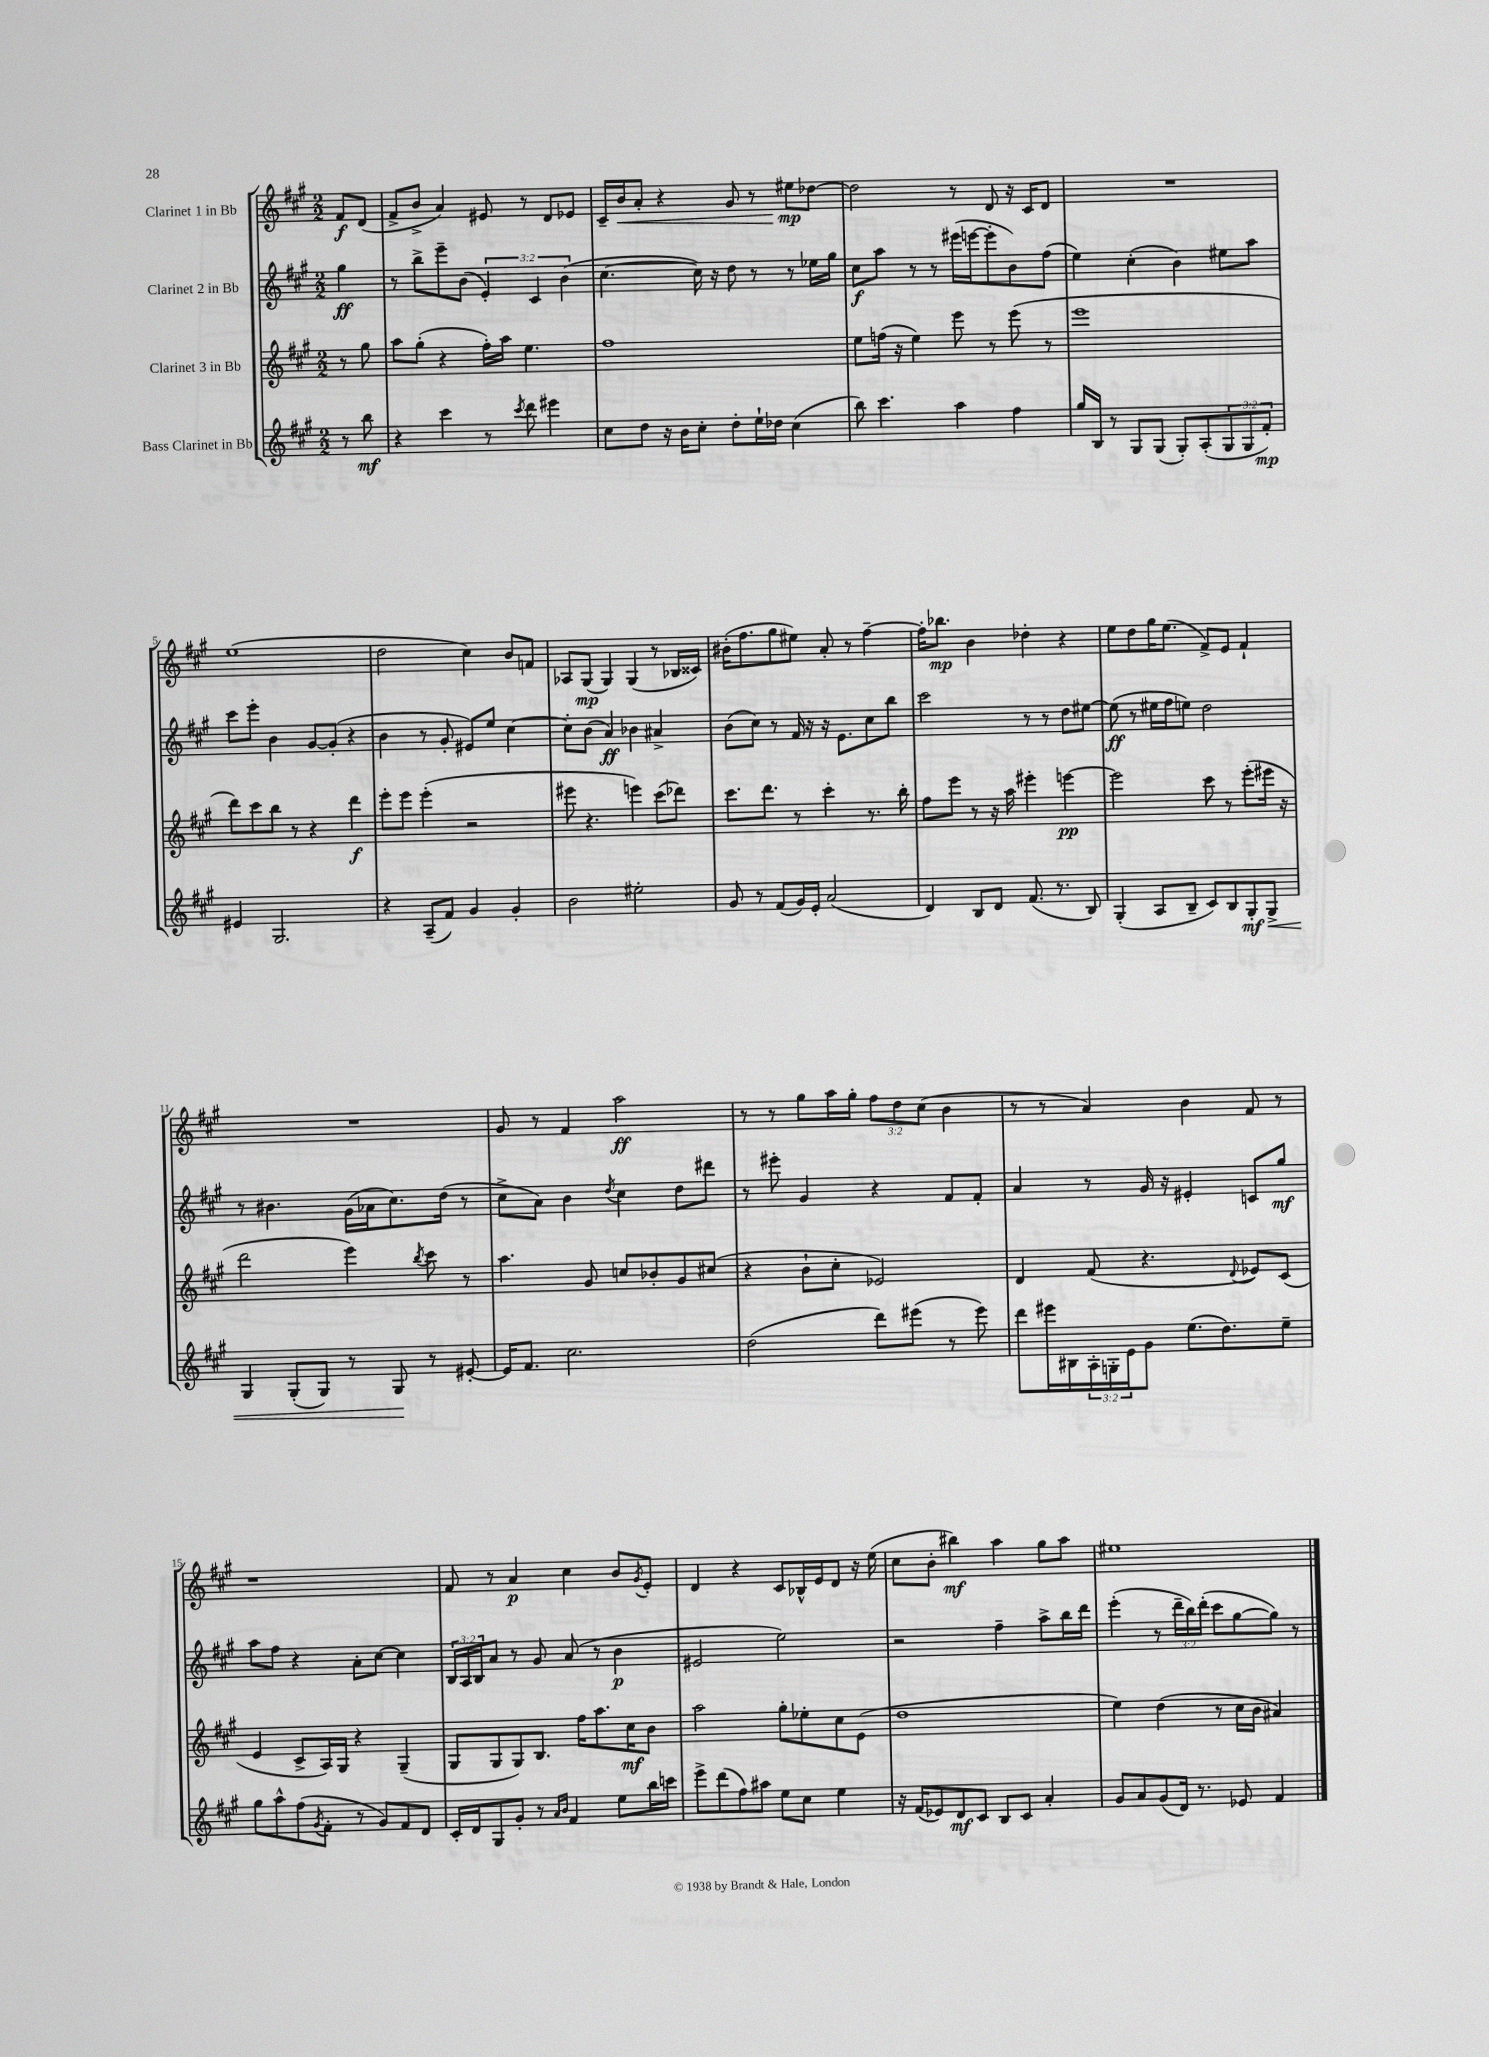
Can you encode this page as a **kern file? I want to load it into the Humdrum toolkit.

**kern	**kern	**kern	**kern
*staff4	*staff3	*staff2	*staff1
*clefG2	*clefG2	*clefG2	*clefG2
*k[f#c#g#]	*k[f#c#g#]	*k[f#c#g#]	*k[f#c#g#]
*M2/2	*M2/2	*M2/2	*M2/2
8r	8r	4gg#	8f#
8bb	8gg#	.	(8d
=	=	=	=
4r	8aa	8r	8f#^
.	(8gg#'	8bb^	8b^
4ccc#	4r	8eee~	4a)
.	.	(8b	.
8r	16ff#')	6e')	8e#
.	16aa	.	.
8qccc#	.	.	.
8ddd	4.ee	.	8r
.	.	6c#	.
4eee#	.	.	8d
.	.	(6b	.
.	.	.	8e-
=	=	=	=
8cc#	1ff#	[4.cc#	16c#~
.	.	.	16b
8dd	.	.	8a'
16r	.	.	4r
16b	.	.	.
8cc#'	.	16cc#])	.
.	.	16r	.
8dd'	.	8dd	8g#
16ee`	.	8r	8r
16dd-	.	.	.
(4cc#	.	8r	8ee#
.	.	16ee-	[8dd-
.	.	16gg#	.
=	=	=	=
8bb)	8ee	8cc#	2dd-]
4.ccc#	(16ff	8aa	.
.	16r	.	.
.	4ee)	8r	.
.	.	8r	.
4aa	8eee	(16eee#	8r
.	.	[16eee	.
.	8r	8eee']	8d
4ff#	(8eee	8b)	16r
.	.	.	16c#
.	8r	(8ff#	8d
=	=	=	=
16gg#	1eee	4ee)	1r
16B	.	.	.
8r	.	.	.
8G#	.	(4cc#'	.
(8G#	.	.	.
8G#')	.	4b)	.
(8A'	.	.	.
12G#	.	8ee#	.
12G#	.	.	.
.	.	8aa	.
12f#')	.	.	.
=	=	=	=
4e#	8ddd)	8ccc#	(1ee
.	8ccc#	8eee'	.
2.G#	8bb	4b	.
.	8r	.	.
.	4r	[8g#	.
.	.	(8g#']	.
.	4ddd	4r	.
=	=	=	=
4r	8eee'	4b	2dd
.	8eee	.	.
(8A~	(4eee'	8r	.
8f#)	.	8g#'	.
4g#	2r	8e#)	4cc#)
.	.	8ee	.
4g#'	.	[4cc#	8b
.	.	.	8f
=	=	=	=
2b	8eee#	8cc#']	8A-
.	4.r	(8b	(8G#
.	.	4a)	4G#)
2ee#'	4eee)	4b-	(4G#
.	(8ccc#	4a#^	8r
.	8ddd-)	.	16B-
.	.	.	16c##)
=	=	=	=
8g#	8.ccc#	(8b	(16b#'
.	.	.	8.ff#
8r	.	8cc#)	.
.	8.ddd	.	.
(8f#	.	8r	8gg#
16g#)	8r	16f#	8ee#)
16e'	.	16r	.
(2a	4ccc#'	16r	8a'
.	.	8.e	.
.	.	.	8r
.	8.r	8cc#	[4ff#~
.	.	8bb	.
.	16bb'	.	.
=	=	=	=
4d)	8ff#	2ccc#	16ff#']
.	.	.	8.bb-
.	8eee	.	.
8B	8r	.	4b
8d	16r	.	.
.	16aa	.	.
(8.f#	4eee#'	8r	4dd-'
.	.	8r	.
8.r	.	.	.
.	[4eee	8dd	4r
8B)	.	[8ee#	.
=	=	=	=
(4G#'	2eee]	(8ee#]	8ee
.	.	8r	8dd
8A	.	16ee#	16gg#
.	.	16ff#	(8.ee
8B~	.	8ee)	.
8c#)	8ccc#	2dd	8f#^)
8B	8r	.	8e
8G#'	(8eee'	.	4f#`
8G#^	16eee#	.	.
.	16r	.	.
=	=	=	=
4G#	2ddd	8r	1r
.	.	4.b#	.
(8G#'	.	.	.
8G#)	.	.	.
8r	4eee)	(16g#	.
.	.	16a-	.
8G#	.	8.cc#)	.
.	8qbb	.	.
8r	8ccc#	.	.
.	.	(16dd	.
[8e#'	8r	8r	.
=	=	=	=
16e#]	4.aa	8cc#^	8g#
8.f#	.	.	.
.	.	8a)	8r
2.cc#	.	4b	4f#
.	8g#	.	.
.	.	8qdd	.
.	8cc	4cc#	2aa
.	8b-'	.	.
.	8g#	8dd	.
.	(8cc#	8ddd#	.
=	=	=	=
(2dd	4r	8r	8r
.	.	8eee#'	8r
.	8b`	4g#	8gg#
.	8cc#'	.	16aa
.	.	.	16gg#'
8ddd)	2e-)	4r	12ff#
.	.	.	12dd
(8eee#	.	.	.
.	.	.	(12cc#
8r	.	8f#	4b
8eee#)	.	8f#'	.
=	=	=	=
8ddd	4d	4a	8r
16eee#	.	.	8r
16B#	.	.	.
24A'	(8f#	8r	4a)
24G'	.	.	.
24e	.	.	.
8g#	4.r	16g#	.
.	.	16r	.
(8.ee	.	4e#'	4b
8.dd)	.	.	.
.	8qqd	.	.
.	8e-)	8c	8f#
8ee~	(8c#	8gg#	8r
=	=	=	=
8gg#	4e	8aa	1r
8aa^^	.	8ff#	.
(8ff#	8c#^	4r	.
8qg#	.	.	.
8f#'	16A)	.	.
.	16G#	.	.
8r	4r	8a'	.
8g#)	.	[8cc#	.
8f#	(4G#~	4cc#]	.
8d	.	.	.
=	=	=	=
16c#'	8G#	24B	8f#
.	.	24A	.
16d	.	.	.
.	.	24B	.
8G#	8G#	8a	8r
8g#'	8G#)	8r	4a
8r	8.B	8g#	.
16qqa	.	.	.
16qqb	.	.	.
4f#	.	(8a	4cc#
.	16ff#	.	.
.	8.aa	8r	.
8ee	.	4b	8b
.	16cc#	.	.
.	.	.	8qg#
16bb	8b	.	8e'
16ccc	.	.	.
=	=	=	=
8eee^	2aa	2e#	4d
(8ddd	.	.	.
8ff#)	.	.	4r
8aa#	.	.	.
8ee	8gg#'	2ee)	8c#
8cc#	8ee-'	.	16B-^^
.	.	.	16e
4ee	8cc#	.	8d
.	(8e	.	16r
.	.	.	(16ee
=	=	=	=
16r	1dd	2r	8cc#
(16f#	.	.	.
8e-)	.	.	8b'
8d	.	.	4bb#)
8c#	.	.	.
8B	.	4ff#~	4aa
8c#	.	.	.
4a'	.	8aa^	8gg#
.	.	16bb	8aa
.	.	16ddd	.
=	=	=	=
8g#	4ee)	(4eee'	1ee#
8a	.	.	.
(8g#	(4dd	8r	.
16d)	.	24ddd~	.
.	.	24bb)	.
8.r	.	.	.
.	.	(24ddd'	.
.	8r	8ccc#	.
8e-	16cc#	[8gg#	.
.	16b	.	.
4f#	4a#)	8gg#])	.
.	.	8r	.
==	==	==	==
*-	*-	*-	*-
